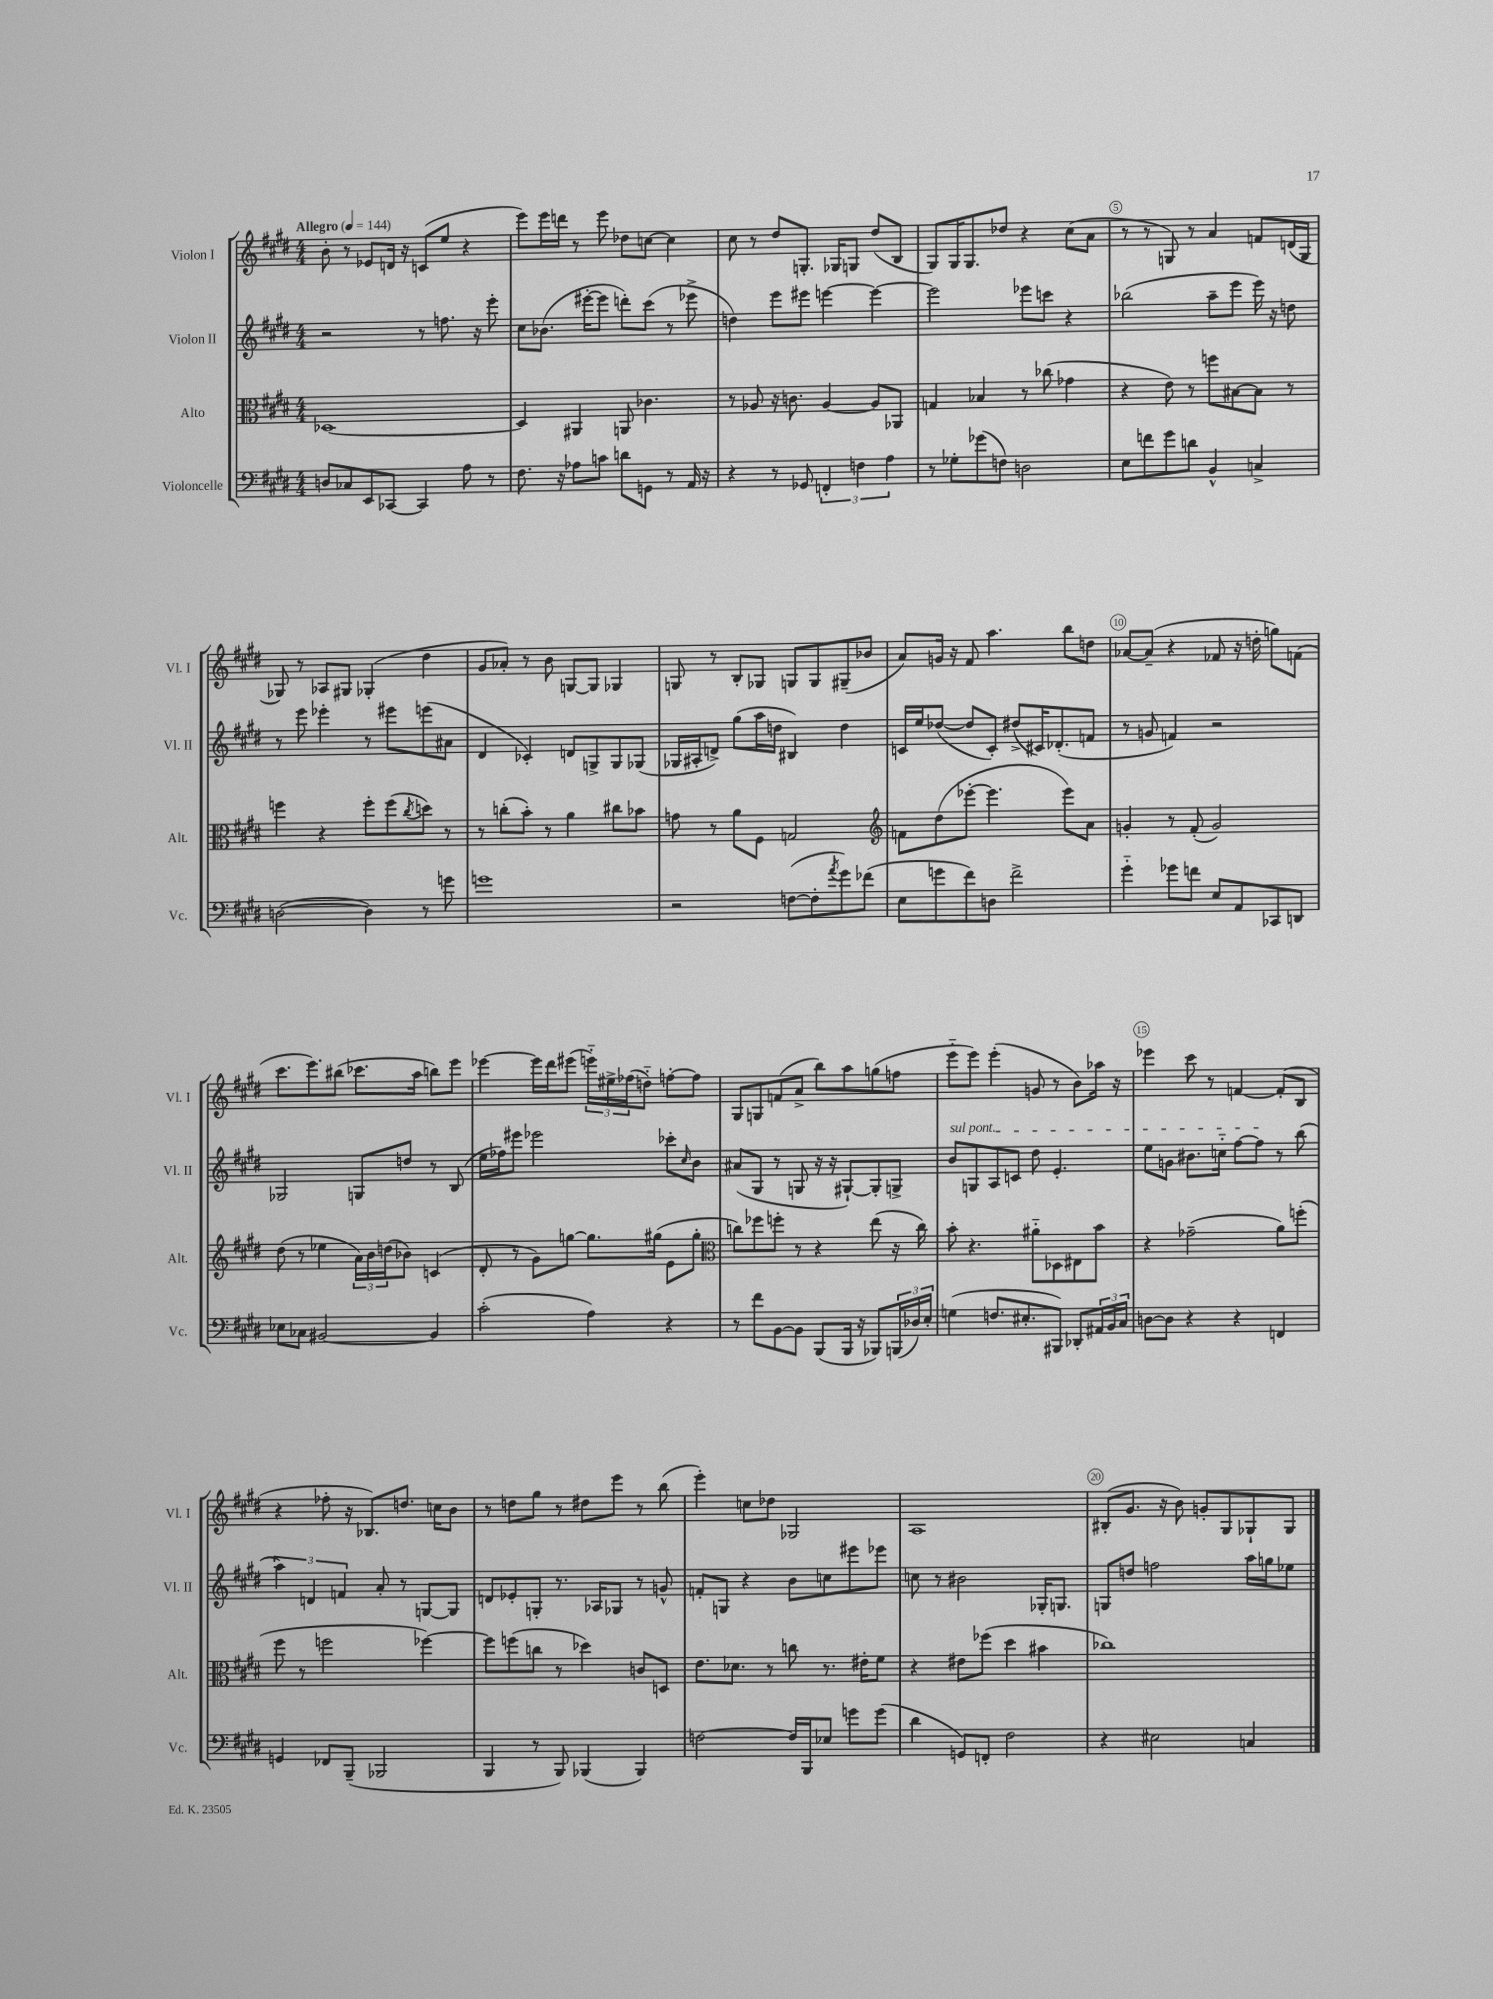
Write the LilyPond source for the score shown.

<<
\new StaffGroup <<
\new Staff = "s0" \with { instrumentName = "Violon I" shortInstrumentName = "Vl. I" } {
    \clef treble \key e \major \numericTimeSignature \time 4/4 \tempo "Allegro" 4 = 144
    b'8-. r8 ees'8 d'16 r16 c'8( e''8 r4 |
    e'''8) e'''16 d'''16 r8 e'''8 des''8 c''8~ c''4 |
    cis''8 r8 dis''8 g8.-. ges16 g8 dis''8( b8 |
    gis8) gis16 gis8. des''8 r4 cis''8( a'8 |
    r8 r8 g8) r8 a'4 f'8 d'16( g16 |
    ges8) r8 aes8 gis8 ges4-.( dis''4 |
    gis'8 aes'8-.) r8 b'8 g8~ g8 ges4 |
    g8 r8 b8-. ges8 g8 g8 gis8--( bes'8 |
    a'8) g'16 r16 fis'8 a''4. b''8 d''8 |
    aes'8~ aes'8--( r4 fes'8 r16 d''16-. g''8) f'8( |
    cis'''8. e'''8.) bis''8( ces'''8. a''16 b''8) e'''8 |
    ees'''4~ ees'''16 dis'''16 eis'''8( \tuplet 3/2 { e'''16-_) eis''16-> fes''16( } d''8-_) f''8~-. f''8 |
    gis8 g8 f'8( a'8-> b''8) a''8 g''8( f''8 |
    e'''8-_ e'''8) e'''4-.( g'8 r8 b'8) aes''16 r16 |
    ees'''4 cis'''8 r8 f'4~ f'8-.( b8 |
    r4 fes''8-. r16 bes8.) d''8. c''16 b'8 |
    r8 d''8 gis''8 r8 dis''8 e'''8 r8 b''8( |
    e'''4-.) c''8 des''8 ges2 |
    a1 |
    bis8-.( gis'8. r16 b'8) g'8-. gis8 ges8-! ges8 \bar "|." |
}
\new Staff = "s1" \with { instrumentName = "Violon II" shortInstrumentName = "Vl. II" } {
    \clef treble \key e \major \numericTimeSignature \time 4/4
    r2 r8 f''8. r16 e'''8-. |
    cis''8 bes'8.( eis'''16~-. eis'''8 d'''8-.) cis'''8( r8 ees'''8-> |
    d''4) e'''8 eis'''8 e'''4~ e'''4~ |
    e'''2 ees'''8 c'''8 r4 |
    bes''2( a''8-- e'''8 e'''16) r16 d''8 |
    r8 e'''8 ees'''4-. r8 eis'''8 e'''8( ais'8 |
    dis'4 ces'4-.) d'8 g8-> g8 ges8( |
    ges16 ais16-. d'8->) gis''8( a''16 d''16 bis4) d''4 |
    c'16 e''16 des''8~( des''8 c'8-.) dis''8->( cis'16) des'8.-.( f'8 |
    r8 g'8 f'4) r2 |
    ges2 g8 d''8 r8 b8( |
    e''16 fes''16) eis'''8 ees'''2 ces'''8-. \grace { cis''16 } b'8 |
    ais'8( gis8 r8 g8 r16 r16 gis8~-!) gis8-. g8-> |
    \once \override TextSpanner.bound-details.left.text = \markup { \italic "sul pont." } b'8\startTextSpan g8 a8 c'8 dis''8 e'4.-. |
    e''8 g'8 bis'8. c''16-_ fis''8~ fis''8\stopTextSpan r8 b''8( |
    \tuplet 3/2 { a''4) d'4 f'4 } a'8-. r8 g8~ g8 |
    d'8 ees'8-. g8-. r8. aes16 ges8 r8 g'8-^ |
    f'8-. g8 r4 b'8 c''8 eis'''8 ees'''8 |
    c''8 r8 bis'2 ges16-. g8. |
    g8 d''8 f''2 a''16 g''16 ees''8 \bar "|." |
}
\new Staff = "s2" \with { instrumentName = "Alto" shortInstrumentName = "Alt." } {
    \clef alto \key e \major \numericTimeSignature \time 4/4
    des1~ |
    des4 ais,4 a,8 ces'4. |
    r8 aes8 r16 c'8. aes4~ aes8 aes,8 |
    g4 bes4 r8 ces''8( ges'4 |
    r4 e'8) r8 f''8 bis8~ bis8 r8 |
    f''4 r4 f''8-. f''8( \acciaccatura { cis''8 } d''8) r8 |
    r8 c''8-.( b'8-.) r8 a'4 cis''8 bes'8 |
    g'8 r8 a'8 fis8 g2 |
    \clef treble f'8 dis''8( ees'''8~-. ees'''4. ees'''8) a'8 |
    g'4-. r8 fis'8-.( g'2) |
    dis''8( r8 ees''4 \tuplet 3/2 { a'16) b'16 d''16( } bes'8) c'4( |
    dis'8-. r8 gis'8) g''8~ g''8. gis''16( e'8 gis''8-. |
    \clef alto c''8) fes''8 f''8-. r8 r4 e''8( r16 c''16) |
    b'8-. r4. ais'8-_ des8 eis8 b'8 |
    r4 ges'2--( a'8) f''8-.( |
    fis''8 r8 f''2 fes''4~) |
    fes''8 f''8( c''8 r8 des''4) c'8 d8 |
    e'8. des'8. r8 c''8 r8. eis'16-. fis'8 |
    r4 eis'8 fes''8( dis''4 bis'4 |
    ces''1) \bar "|." |
}
\new Staff = "s3" \with { instrumentName = "Violoncelle" shortInstrumentName = "Vc." } {
    \clef bass \key e \major \numericTimeSignature \time 4/4
    d8 ces8 e,8 ces,8~ ces,4 a8 r8 |
    fis8. r16 aes8 c'8 d'8 g,8 r8 a,16 r16 |
    r4 r8 ges,8 \tuplet 3/2 { f,4-. f4 a4 } |
    r8 ges8-. ges'8( f8) d2 |
    e8 f'8 gis'8 d'8 b,4-^ c4-> |
    d2~( d4) r8 g'8 |
    g'1 |
    r2 f8~( f8-. \acciaccatura { a'8 } gis'8) fes'8( |
    e8 g'8 fis'8) d8 fis'2-> |
    gis'4-_ ges'8 f'8 e8 a,8 ces,8 d,8 |
    ees8 ces8 bis,2~ bis,4 |
    cis'2-.( a4) r4 |
    r8 fis'8 b,8~ b,8 b,,8( b,,16 r16 bes,,8) \tuplet 3/2 { b,,16( des16) e16-. } |
    g4( f8. eis8.-. bis,,8) des,8-. \tuplet 3/2 { ais,16 b,16 cis16 } |
    d8~ d8 r4 r4 f,4 |
    g,4 fes,8 b,,8--( bes,,2 |
    b,,4 r8 b,,8) bes,,4( bes,,4) |
    f2~ f16 b,,16 ees8 g'8 g'8( |
    dis'4 g,8) f,8-. fis2 |
    r4 eis2 c4 \bar "|." |
}
>>
>>
\layout { \context { \Score \override BarNumber.break-visibility = ##(#f #t #t) barNumberVisibility = #(every-nth-bar-number-visible 5) \override BarNumber.stencil = #(make-stencil-circler 0.1 0.3 ly:text-interface::print) } }
